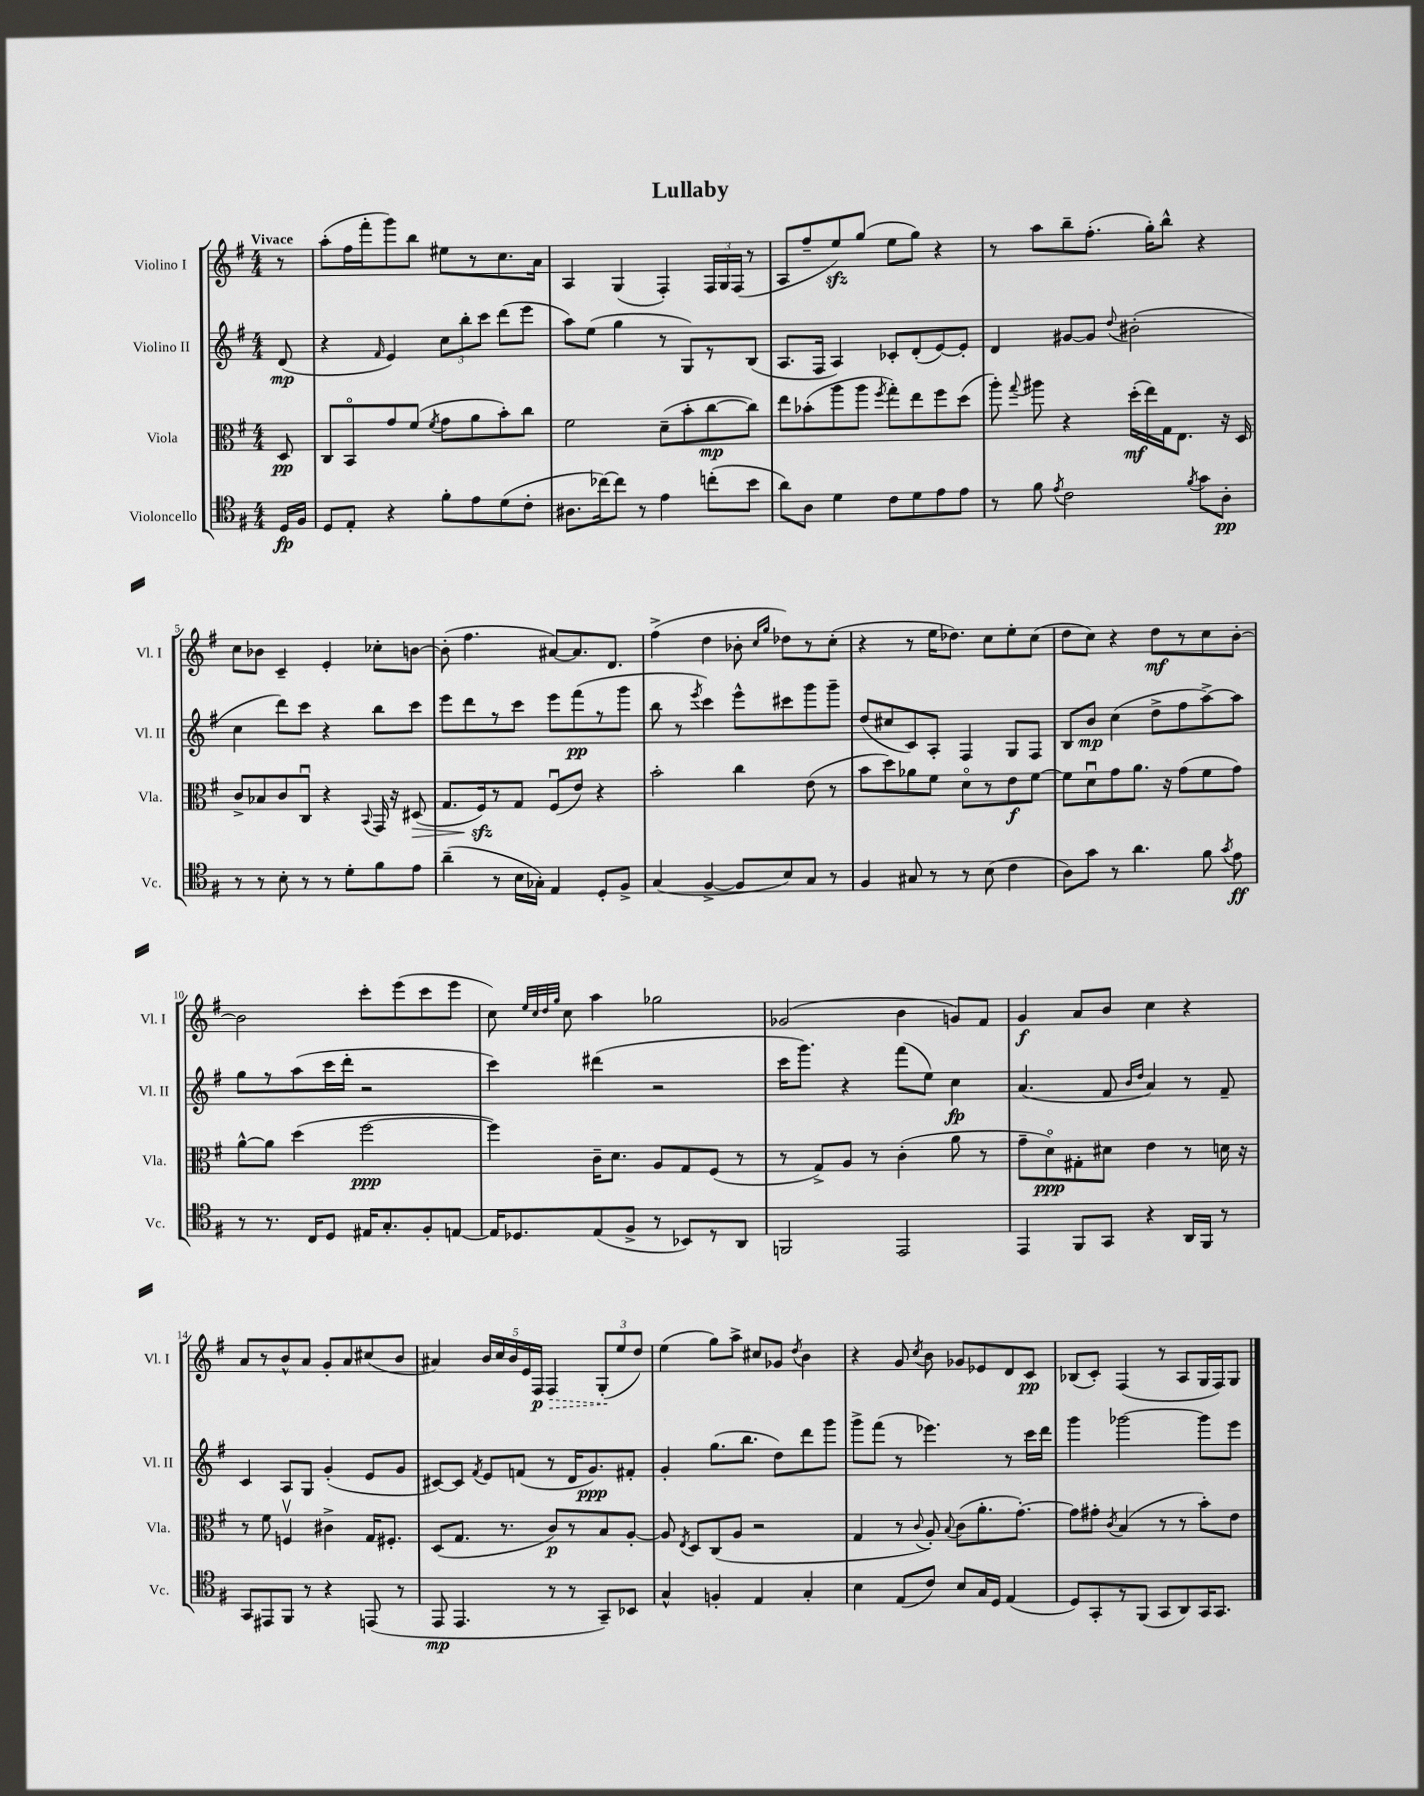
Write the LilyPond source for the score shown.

\header { title = "Lullaby" }
<<
\new StaffGroup <<
\new Staff = "s0" \with { instrumentName = "Violino I" shortInstrumentName = "Vl. I" } {
    \clef treble \key g \major \numericTimeSignature \time 4/4 \partial 8 \tempo "Vivace"
    \autoBeamOff r8 |
    a''8[-.( fis''16 fis'''16-. g'''8) b''8] eis''8[ r8 c''8. a'16] |
    a4 g4( fis4-.) \tuplet 3/2 { fis16[ g16 fis16]( } r8 |
    a8[ fis''8-- e''8\sfz) g''8]( e''8[ g''8]) r4 |
    r8 a''8[ b''8-- fis''8.]-.( g''16[-.) b''8]-^ r4 |
    c''8[ bes'8] c'4-- e'4-. ces''8[-. b'8]~ |
    b'8-.( fis''4. ais'8[~) ais'8. d'8.] |
    fis''4->( d''4 bes'8-. \grace { c''16[ g''16] } des''8[) r8 c''8]-.( |
    r4 r8 e''16[ des''8.]) c''8[ e''8-. c''8]( |
    d''8[ c''8]) r4 d''8[\mf r8 c''8 b'8]~-. |
    b'2 c'''8[-. e'''8( c'''8 e'''8] |
    c''8) \grace { e''32[ c''32 d''32 g''32] } c''8 a''4 ges''2 |
    ges'2( b'4 g'8[) fis'8] |
    g'4\f a'8[ b'8] c''4 r4 |
    a'8[ r8 b'8-^ a'8] g'8[-. a'8 cis''8( b'8] |
    ais'4) \tuplet 5/4 { b'16[ c''16 b'16 e'16 \once \override Hairpin.style = #'dashed-line fis16]\p\> } fis4 \tuplet 3/2 { g8[-.\!( e''8 d''8]) } |
    e''4( g''8[) a''8]-> cis''8[ ges'8] \acciaccatura { d''8 } b'4 |
    r4 g'8 \acciaccatura { c''8 } b'8 ges'8[ ees'8 d'8 c'8]\pp |
    bes8[( c'8]-.) fis4( r8 a8[ g16 fis16) g8] \bar "|." |
}
\new Staff = "s1" \with { instrumentName = "Violino II" shortInstrumentName = "Vl. II" } {
    \clef treble \key g \major \numericTimeSignature \time 4/4 \partial 8
    \autoBeamOff d'8\mp( |
    r4 \grace { fis'16 } e'4) \tuplet 3/2 { c''8[ b''8-. c'''8] } d'''8[( e'''8] |
    a''8[) e''8]( g''4 r8 g8[) r8 b8]( |
    a8.[ fis16] a4) ces'8[-. d'8-.( e'8~) e'8]-. |
    d'4 gis'8[~ gis'8] \appoggiatura { d''8 } bis'2-.( |
    c''4 d'''8[) c'''8] r4 b''8[ c'''8] |
    e'''8[ d'''8 r8 c'''8] e'''8[ fis'''8\pp( r8 g'''8] |
    b''8 r8 \acciaccatura { e'''8 } c'''4) e'''8[-^ cis'''8 g'''8 g'''8]-- |
    d''8[( cis''8 c'8) a8]-. fis4 g8[ fis8] |
    b8[ b'8]\mp c''4( d''8[-> fis''8 a''8~->) a''8] |
    g''8[ r8 a''8( c'''16 d'''16]-. r2 |
    c'''4) dis'''4( r2 |
    c'''16[ g'''8.]) r4 fis'''8[( e''8]) c''4\fp |
    a'4.( fis'8 \grace { b'16[ d''16] } a'4) r8 fis'8-- |
    c'4 a8[ g8] g'4-.( e'8[ g'8] |
    cis'8[~) cis'8] \acciaccatura { fis'8 } e'8[ f'8]( r8 d'16[ g'8.\ppp) fis'8]-. |
    g'4-. g''8.[( b''8.] d''8[) d'''8 g'''8] |
    g'''8[-> fis'''8]( r8 ees'''4.) r8 c'''16[ d'''16] |
    g'''4 ges'''2~ ges'''8[ e'''8] \bar "|." |
}
\new Staff = "s2" \with { instrumentName = "Viola" shortInstrumentName = "Vla." } {
    \clef alto \key g \major \numericTimeSignature \time 4/4 \partial 8
    \autoBeamOff d8\pp |
    c8[ b,8\flageolet g'8 fis'8]( \acciaccatura { fis'8 } g'8[ a'8 b'8-.) c''8] |
    fis'2 d'8[--( b'8-. c''8~\mp c''8]) |
    e''8[ bes'8-.( a''8 a''8] \acciaccatura { fis''8 } g''8[-.) e''8 fis''8 d''8]( |
    a''8-.) \appoggiatura { g''8 } ais''8 r4 d''16[-.\mf( e''16) g16 e8.] r16 d16 |
    c'8[-> bes8 c'8 c8]\downbow r4 \appoggiatura { b,8 } g,16 r16 dis8\>( |
    g8.[ fis16\sfz\!) r8 g8] fis8[\downbow( e'8]) r4 |
    b'2-. c''4 e'8( r8 |
    b'8[ d''8) aes'8 fis'8] d'8[\flageolet r8 e'8\f fis'8]~ |
    fis'8[ d'8\downbow g'8 a'8.] r16 g'8[( fis'8 g'8]) |
    a'8[~-^ a'8] d''4( fis''2~\ppp |
    fis''4) c'16[-- d'8.] a8[ g8 fis8]( r8 |
    r8 g8[->) a8] r8 c'4-.( a'8 r8 |
    g'8[-- d'8\flageolet\ppp) gis8-. dis'8] e'4 r8 d'16 r16 |
    r8 fis'8 f4\upbow cis'4-> g16[ fis8.]-. |
    d8[( g8.] r8. c'8[\p) r8 b8 a8]~-. |
    a8 \acciaccatura { e8 } d8[ c8( a8] r2 |
    g4 r8 \appoggiatura { c'8 } a8-.) \appoggiatura { b8 } c'8[( a'8.-. g'8.]~-.) |
    g'8[ gis'8]-. \acciaccatura { c'8 } b4( r8 r8 b'8[-.) e'8] \bar "|." |
}
\new Staff = "s3" \with { instrumentName = "Violoncello" shortInstrumentName = "Vc." } {
    \clef tenor \key g \major \numericTimeSignature \time 4/4 \partial 8
    \autoBeamOff d16[\fp fis16] |
    d8[ e8]-. r4 fis'8[-. e'8 d'8( c'8]-. |
    ais8.[ ces''16~) ces''8] r8 e'4 c''8[-.( b'8] |
    a'8[) a8] d'4 c'8[ d'8 e'8 e'8] |
    r8 fis'8 \acciaccatura { e'8 } c'2 \acciaccatura { fis'8 } g'8[ a8]-.\pp |
    r8 r8 b8-. r8 r8 d'8[-. fis'8 e'8] |
    a'4--( r8 b16[ ges16]-.) e4 d8[-. fis8]-> |
    g4( fis4~-> fis8[ b8) g8] r8 |
    fis4 gis8 r8 r8 b8( c'4 |
    a8[) g'8] r8 a'4. fis'8 \acciaccatura { g'8 } e'8\ff |
    r8 r8. c16[ d8] eis16[ g8.-. fis8-. e8]~ |
    e16[ des8. e8( fis8]-> r8 bes,8[) r8 a,8] |
    f,2 e,2 |
    e,4 fis,8[ g,8] r4 a,16[ fis,16] r8 |
    g,8[ eis,8 fis,8] r8 r4 e,8( r8 |
    e,8\mp e,4. r8 r8 g,8[--) bes,8] |
    g4-^ f4-. e4 g4-. |
    b4 e8[( c'8]) b8[ g16 d16] e4( |
    d8[) g,8-. r8 fis,8]( g,8[ a,8) g,16 g,8.] \bar "|." |
}
>>
>>
